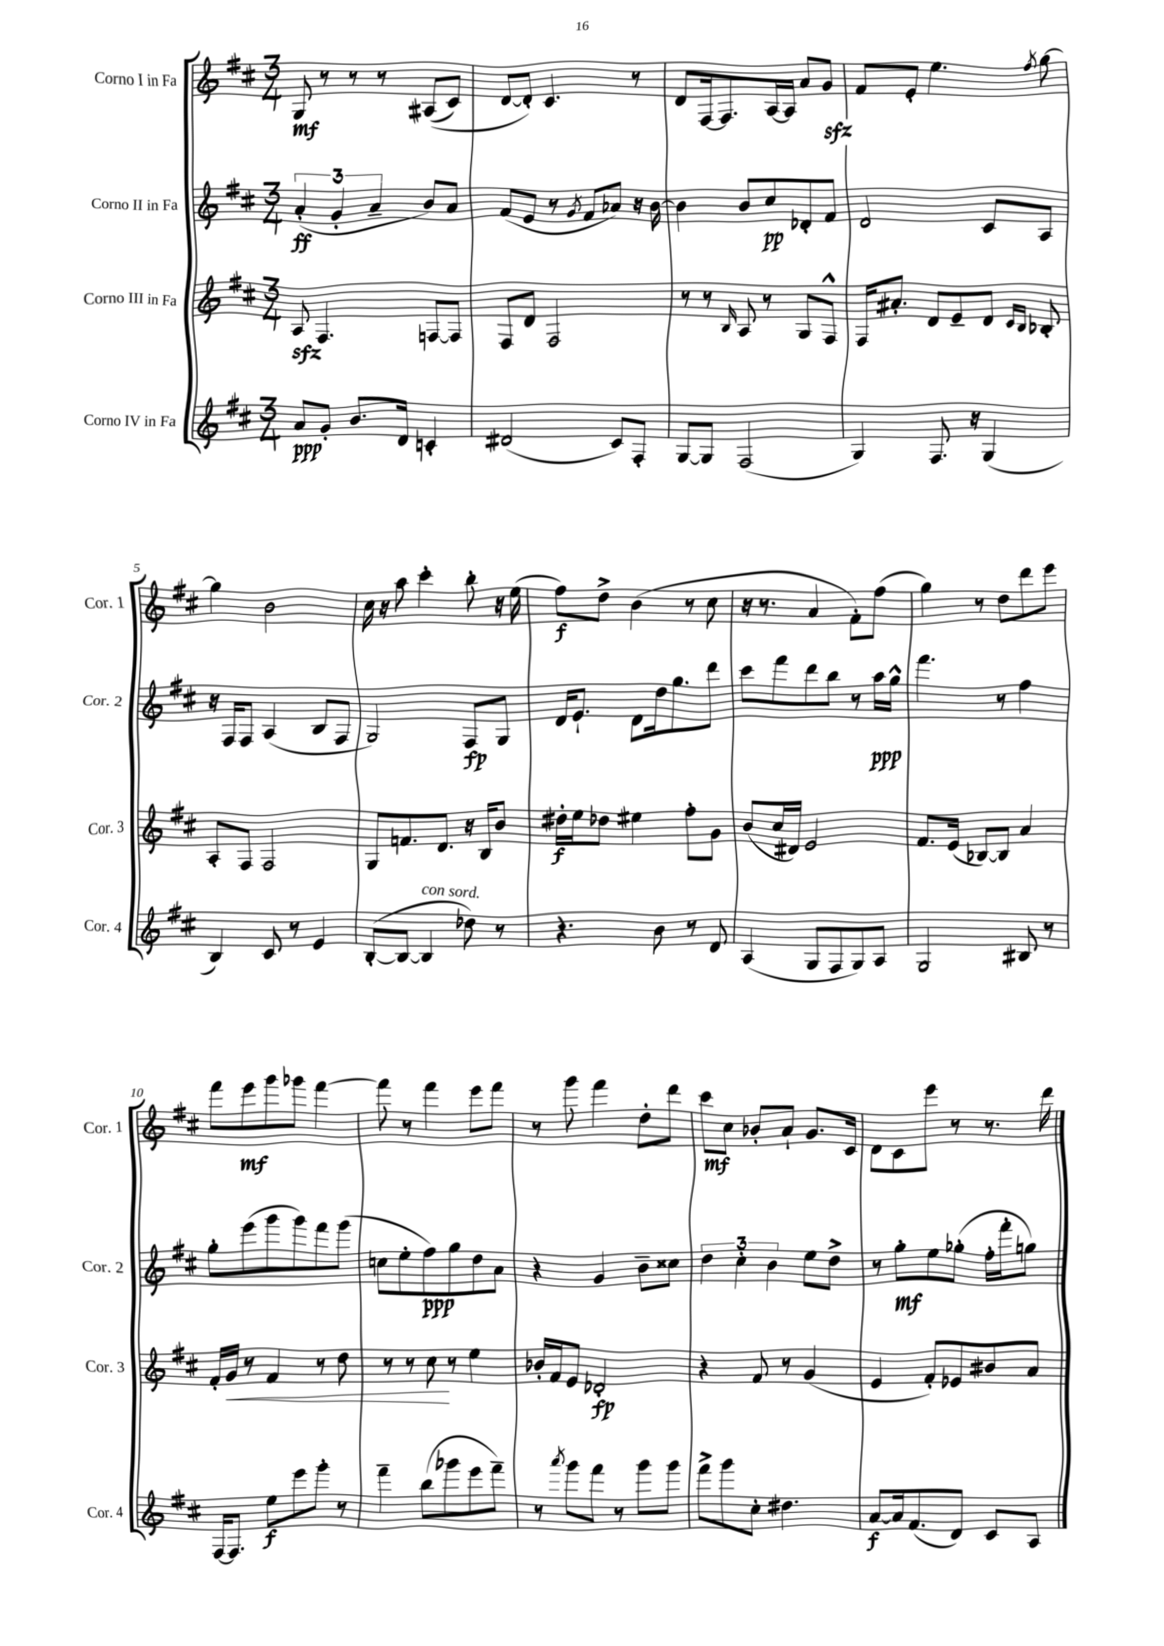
<<
\new StaffGroup <<
\new Staff = "s0" \with { instrumentName = "Corno I in Fa" shortInstrumentName = "Cor. 1" } {
    \clef treble \key d \major \numericTimeSignature \time 3/4
    g8\mf r8 r8 r8 ais8(\( cis'8) |
    d'8~ d'8-.\) cis'4. r8 |
    d'8 fis16~ fis8. a16~ a16 a'8 g'8\sfz |
    fis'8 e'8-. e''4. \acciaccatura { fis''8 } g''8~ |
    g''4 b'2 |
    cis''16 r16 a''8 cis'''4-. b''8-. r16 e''16( |
    fis''8\f) d''8-> b'4( r8 cis''8 |
    r16 r8. a'4 fis'8-.) fis''8( |
    g''4) r8 d''8 d'''8 e'''8 |
    fis'''8 e'''8\mf g'''8 ges'''8 fis'''4~ |
    fis'''8 r8 fis'''4 e'''8 fis'''8 |
    r8 g'''8 fis'''4 d''8-. d'''8 |
    cis'''8\mf cis''8 bes'8-. a'8-! g'8. cis'16 |
    d'8 cis'8 e'''8 r8 r8. d'''16 \bar "|." |
}
\new Staff = "s1" \with { instrumentName = "Corno II in Fa" shortInstrumentName = "Cor. 2" } {
    \clef treble \key d \major \numericTimeSignature \time 3/4
    \tuplet 3/2 { a'4-.\ff( g'4-. a'4-- } b'8) a'8 |
    fis'8( e'8 r8 \acciaccatura { g'8 } fis'8 aes'8) r16 b'16~ |
    b'4 b'8 cis''8\pp des'8-. fis'8 |
    d'2 cis'8 a8 |
    r16 fis16 fis8 a4( b8 fis8 |
    g2) fis8\fp g8 |
    d'16 e'8.-! d'8 d''16 g''8. d'''8 |
    cis'''8 fis'''8 d'''8 b''8 r8 a''16\ppp g''16-^ |
    fis'''4. r8 fis''4 |
    g''8-. e'''8( g'''8 g'''8) fis'''8 g'''8( |
    c''8 e''8-. fis''8\ppp) g''8 d''8 a'8 |
    r4 g'4 b'8-- cisis''8 |
    \tuplet 3/2 { d''4 cis''4-. b'4 } e''8 d''8-> |
    r8 g''8-.\mf e''8 ges''8-.( fis''16-. fis'''16-. g''8) \bar "|." |
}
\new Staff = "s2" \with { instrumentName = "Corno III in Fa" shortInstrumentName = "Cor. 3" } {
    \clef treble \key d \major \numericTimeSignature \time 3/4
    a8\sfz fis4. f8~ f8 |
    fis8 d'8 fis2 |
    r8 r8 \grace { b16 } a8 r8 g8 fis8-^ |
    fis16 ais'8.-. d'8 e'8-- d'8 \grace { cis'16 b16 } bes8-. |
    a8-. fis8 fis2 |
    g8 f'8. d'8. r16 b16 b'8 |
    dis''16-.\f e''16 des''8 eis''4 fis''8-. g'8 |
    b'8( cis''16 dis'16) e'2 |
    fis'8. e'16( bes8~) bes8 a'4 |
    fis'16-. g'16\< r8 fis'4 r8 d''8 |
    r8 r8 cis''8\! r8 e''4 |
    bes'16-. fis'16 e'8 des'2-.\fp |
    r4 fis'8 r8 g'4( |
    e'4 fis'8-.) ees'8 bis'8 a'8 \bar "|." |
}
\new Staff = "s3" \with { instrumentName = "Corno IV in Fa" shortInstrumentName = "Cor. 4" } {
    \clef treble \key d \major \numericTimeSignature \time 3/4
    a'8\ppp g'8-. b'8. d'16 c'4-. |
    dis'2( cis'8) fis8-. |
    g8~ g8 fis2( |
    g4) fis8. r16 g4( |
    b4) cis'8 r8 e'4 |
    b8~-.( b8~ b4^\markup { \italic "con sord." } des''8) r8 |
    r4. b'8 r8 d'8 |
    a4( g8 fis8 g8) a8 |
    g2 bis8 r8 |
    fis16~ fis8. e''8\f e'''8 g'''8-. r8 |
    fis'''4-- b''8( ges'''8 e'''8 fis'''8--) |
    r8 \acciaccatura { a'''8 } g'''8 fis'''8 r8 g'''8 g'''8 |
    fis'''8-> g'''8 cis''8-. dis''4. |
    a'8~\f a'16 fis'8.( d'8) cis'8 a8 \bar "|." |
}
>>
>>
